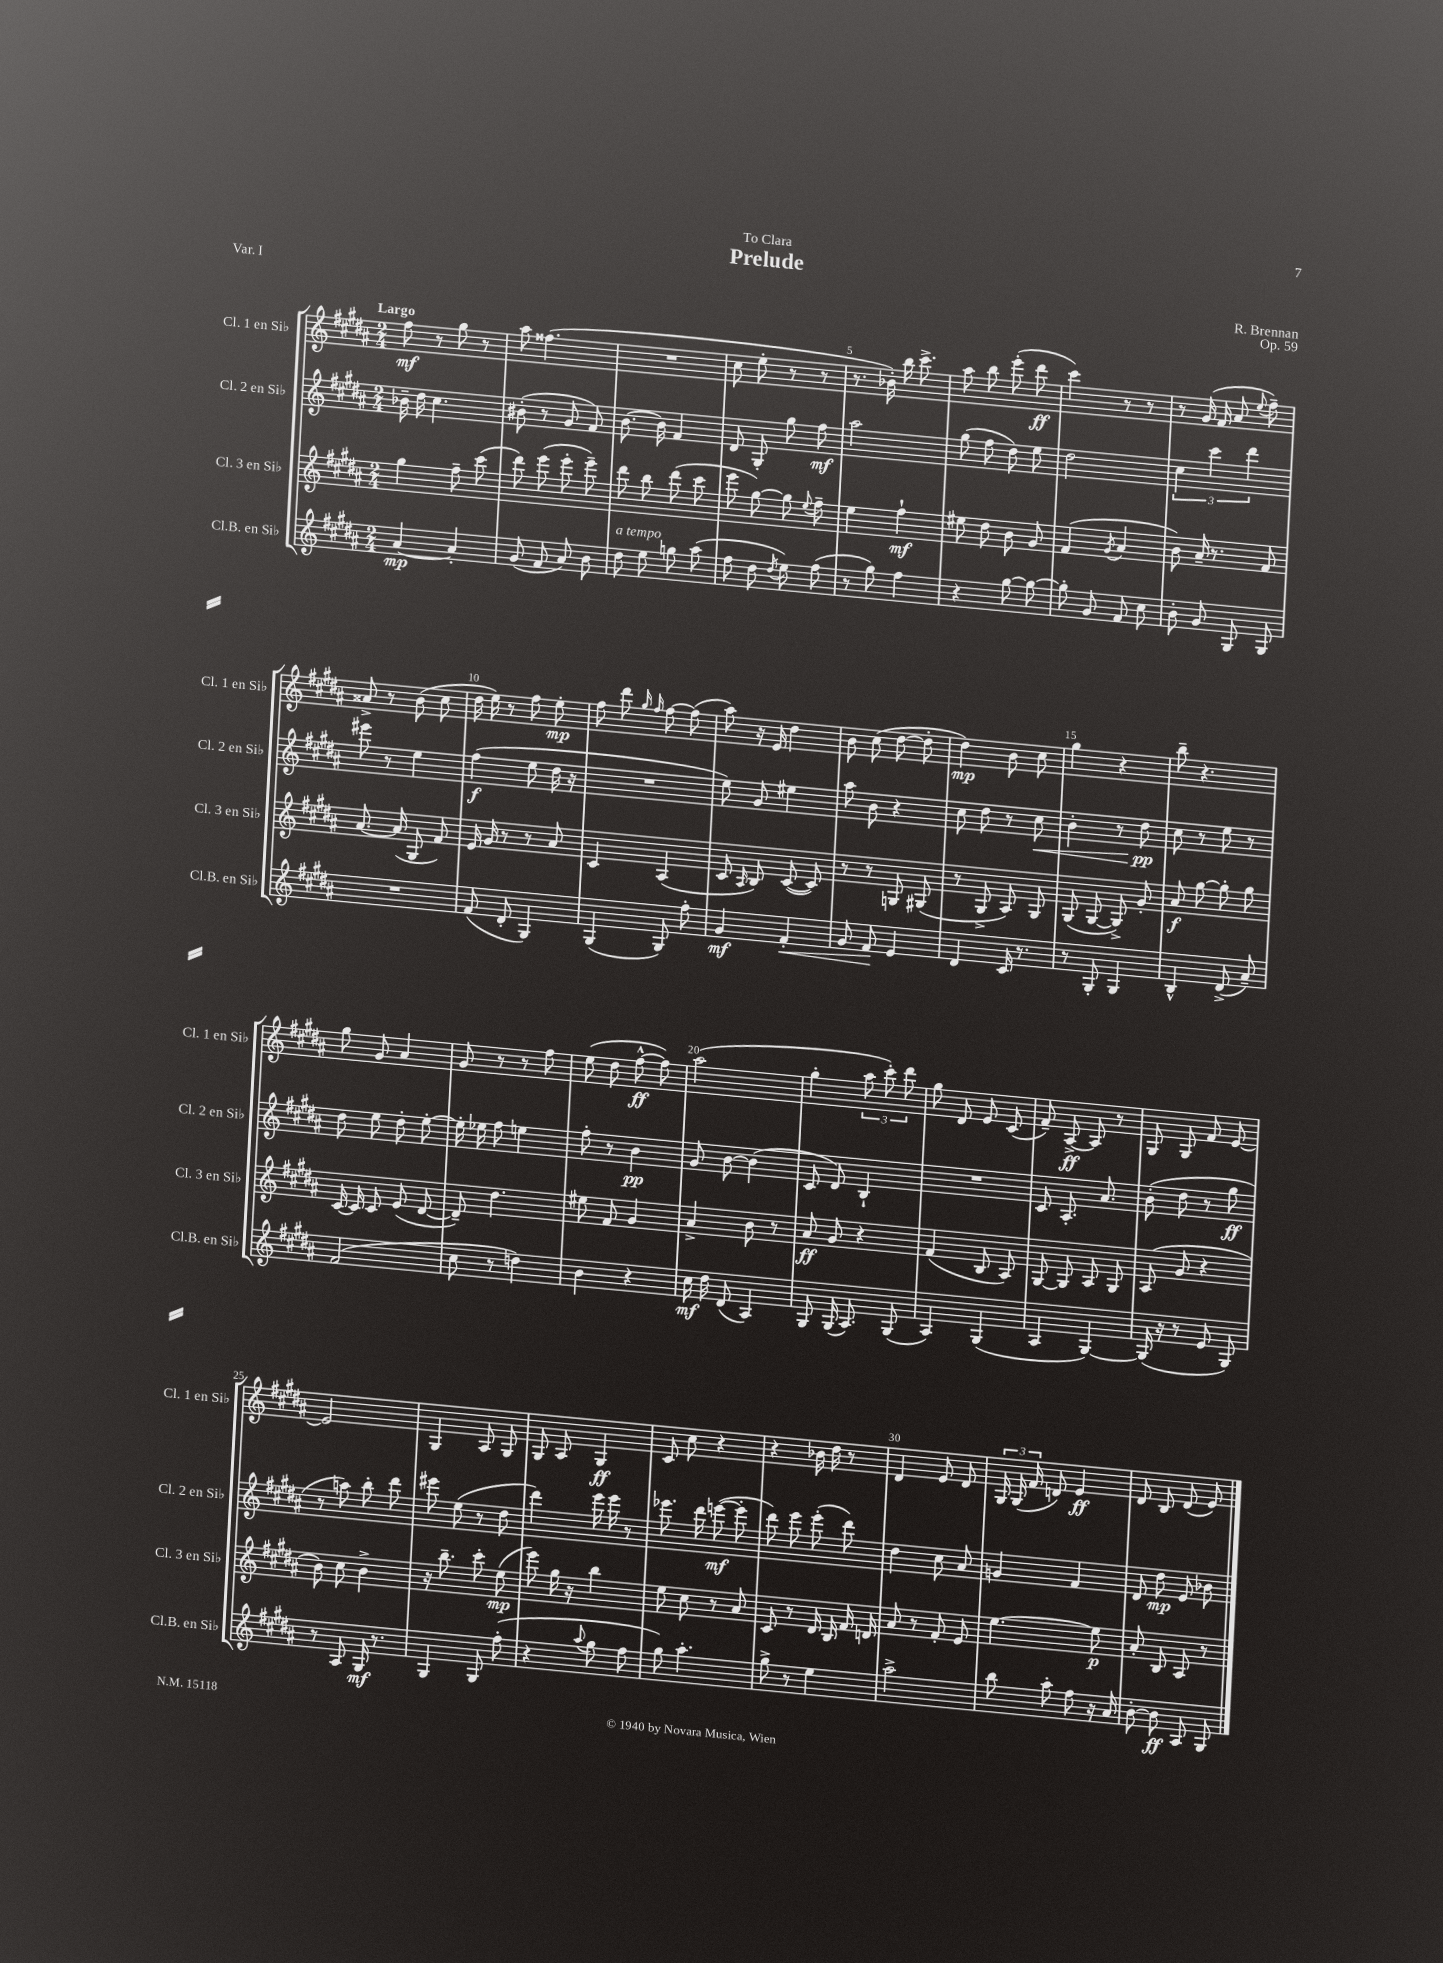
\header { title = "Prelude" composer = "R. Brennan" dedication = "To Clara" opus = "Op. 59" piece = "Var. I" }
<<
\new StaffGroup <<
\new Staff = "s0" \with { instrumentName = "Cl. 1 en Sib" shortInstrumentName = "Cl. 1 en Sib" } {
    \clef treble \key b \major \numericTimeSignature \time 2/4 \tempo "Largo"
    \autoBeamOff fis''8\mf r8 gis''8 r8 |
    ais''8 fisis''4.( |
    R2 |
    cis''8 e''8-. r8 r8 |
    r8. bes'16-.) b''16 cis'''8.-> |
    ais''8 b''8 e'''8-.( dis'''8\ff |
    cis'''4) r8 r8 |
    r8 gis'16( fis'16 ais'8 \appoggiatura { e''8 } fis''8--) |
    aisis'8-> r8 b'8( cis''8 |
    dis''16 e''16) r8 fis''8 e''8-.\mp |
    fis''8 dis'''8 \grace { gis''16 fis''16 } fis''8~ fis''8( |
    ais''8) r16 e'16 dis''4 |
    b'8 cis''8( dis''8~ dis''8-. |
    dis''4\mp) b'8 cis''8 |
    gis''4 r4 |
    b''8-- r4. |
    gis''8 gis'8 ais'4 |
    gis'8 r8 r8 fis''8 |
    e''8( dis''8 fis''8~-^\ff fis''8) |
    ais''2( |
    gis''4-. \tuplet 3/2 { ais''8 cis'''8-.) dis'''8 } |
    gis''8 dis'8 e'8 cis'8( |
    fis'8--) ais8~->\ff ais8 r8 |
    gis8 gis8 fis'8 e'8~ |
    e'2 |
    gis4 ais8 gis8 |
    gis8 ais8 gis4\ff |
    cis'8 cis''8 r4 |
    r4 bes'16 dis''16 r8 |
    dis'4 e'8 dis'8 |
    \tuplet 3/2 { gis16 gis16( fis'16 } d'8) e'4\ff |
    dis'8 b8 dis'8( e'8) \bar "|." |
}
\new Staff = "s1" \with { instrumentName = "Cl. 2 en Sib" shortInstrumentName = "Cl. 2 en Sib" } {
    \clef treble \key b \major \numericTimeSignature \time 2/4
    \autoBeamOff bes'16-- dis''16 cis''4. |
    bis'8-.( r8 gis'8 fis'8) |
    b'8.~ b'16 fis'4 |
    dis'8 gis8-. gis''8 fis''8\mf |
    ais''2 |
    gis''8( fis''8 dis''8) e''8 |
    dis''2 |
    \tuplet 3/2 { cis''4 cis'''4 dis'''4 } |
    eis'''8 r8 e''4 |
    fis''4\f( e''8 dis''16 r16 |
    R2 |
    e''8) gis'8 eis''4 |
    ais''8 b'8 r4 |
    cis''8 dis''8 r8 cis''8\< |
    b'4-. r8 dis''8\pp\! |
    cis''8 r8 e''8 r8 |
    dis''8 e''8 dis''8-. e''8~-. |
    e''16-. ees''16 fis''8 e''4 |
    fis''8-. r8 b'4\pp |
    gis'8 b'8~ b'4( |
    cis'8 dis'8) b4-! |
    R2 |
    cis'8 ais8.-. ais'8. |
    b'8-.( dis''8 r8 gis''8\ff |
    r8 a''8) b''8-. dis'''8 |
    eis'''8 e''8( r8 dis''8 |
    dis'''4) e'''16 e'''16 r8 |
    ees'''8. dis'''16 e'''8~\mf( e'''8-. |
    dis'''8) e'''8 e'''8-.( dis'''8) |
    dis''4 cis''8 ais'8 |
    g'4 fis'4 |
    dis'8 dis''8\mp e'8 bes'8 \bar "|." |
}
\new Staff = "s2" \with { instrumentName = "Cl. 3 en Sib" shortInstrumentName = "Cl. 3 en Sib" } {
    \clef treble \key b \major \numericTimeSignature \time 2/4
    \autoBeamOff gis''4 fis''8-- cis'''8( |
    dis'''8) e'''8( e'''8-. e'''8--) |
    dis'''8 b''8 dis'''8( cis'''8 |
    e'''8 gis''8~) gis''8 \appoggiatura { e''8 } fis''8-- |
    e''4 fis''4-!\mf |
    eis''8 dis''8 b'8 gis'8 |
    fis'4( \acciaccatura { gis'8 } ais'4 |
    b'8) ais'16-- r8. fis'8 |
    ais'8.~ ais'16( gis8 fis'8) |
    e'16 gis'16 r8 r8 ais'8 |
    cis'4 ais4( |
    cis'8 \grace { ais16 } b8) cis'8~( cis'8) |
    r8 r8 g8 gis8( |
    r8 gis8-> ais8) gis8 |
    gis8( gis8~ gis8->) gis'8-. |
    ais'8\f gis''8~ gis''8-. gis''8 |
    cis'16~ cis'16 cis'8 e'8( dis'8~ |
    dis'8--) dis''4. |
    eis''8 fis'8 gis'4 |
    ais'4-> b'8 r8 |
    ais'8\ff gis'8 r4 |
    fis'4( b8 ais8) |
    gis8~ gis8 ais8 gis8 |
    ais8( gis'8 r4 |
    b'8) cis''8 b'4-> |
    r16 b''8.-- cis'''8-. e''8\mp( |
    e'''8) gis''16 r16 b''4 |
    e''8 cis''8 r8 ais'8 |
    cis'8 r8 dis'16 b16 fis'16 d'16 |
    ais'8 r8 fis'8-. e'8 |
    e''4.~ e''8\p |
    ais'8-. b8 ais8 r8 \bar "|." |
}
\new Staff = "s3" \with { instrumentName = "Cl.B. en Sib" shortInstrumentName = "Cl.B. en Sib" } {
    \clef treble \key b \major \numericTimeSignature \time 2/4
    \autoBeamOff ais'4~\mp ais'4-. |
    gis'8( fis'8 ais'8) b'8 |
    dis''8^\markup { \italic "a tempo" } e''8 g''8 ais''8( |
    fis''8 dis''8 \acciaccatura { dis''8 } e''8) fis''8( |
    r8 gis''8) fis''4 |
    r4 gis''8~ gis''8~ |
    gis''8-. gis'8 fis'8 cis''8 |
    b'8-. gis'8 gis8 gis8 |
    R2 |
    fis'8( dis'8-. gis4) |
    gis4( gis8) fis''8-. |
    gis'4\mf fis'4-.\< |
    gis'8 fis'8\! e'4 |
    dis'4 cis'16 r8. |
    r8 gis8-. gis4 |
    b4-^ dis'8->( ais'8--) |
    fis'2( |
    cis''8 r8 d''4) |
    b'4 r4 |
    cis''16\mf dis''16 dis'8( ais4) |
    gis8 gis16( ais8.) gis8( |
    ais4) gis4( |
    ais4 gis4~) |
    gis16( r16 r8 e'8 gis8) |
    r8 ais8 gis16\mf r8. |
    gis4 gis8 fis''8-.( |
    r4 \appoggiatura { ais''8 } gis''8 fis''8 |
    gis''8) ais''4.-. |
    gis''8-> r8 e''4 |
    ais''2-> |
    b''8 ais''8-. fis''8 r16 ais'16 |
    b'8~-. b'8\ff ais8 gis8 \bar "|." |
}
>>
>>
\layout { \context { \Score \override BarNumber.break-visibility = ##(#f #t #t) barNumberVisibility = #(every-nth-bar-number-visible 5) } }
